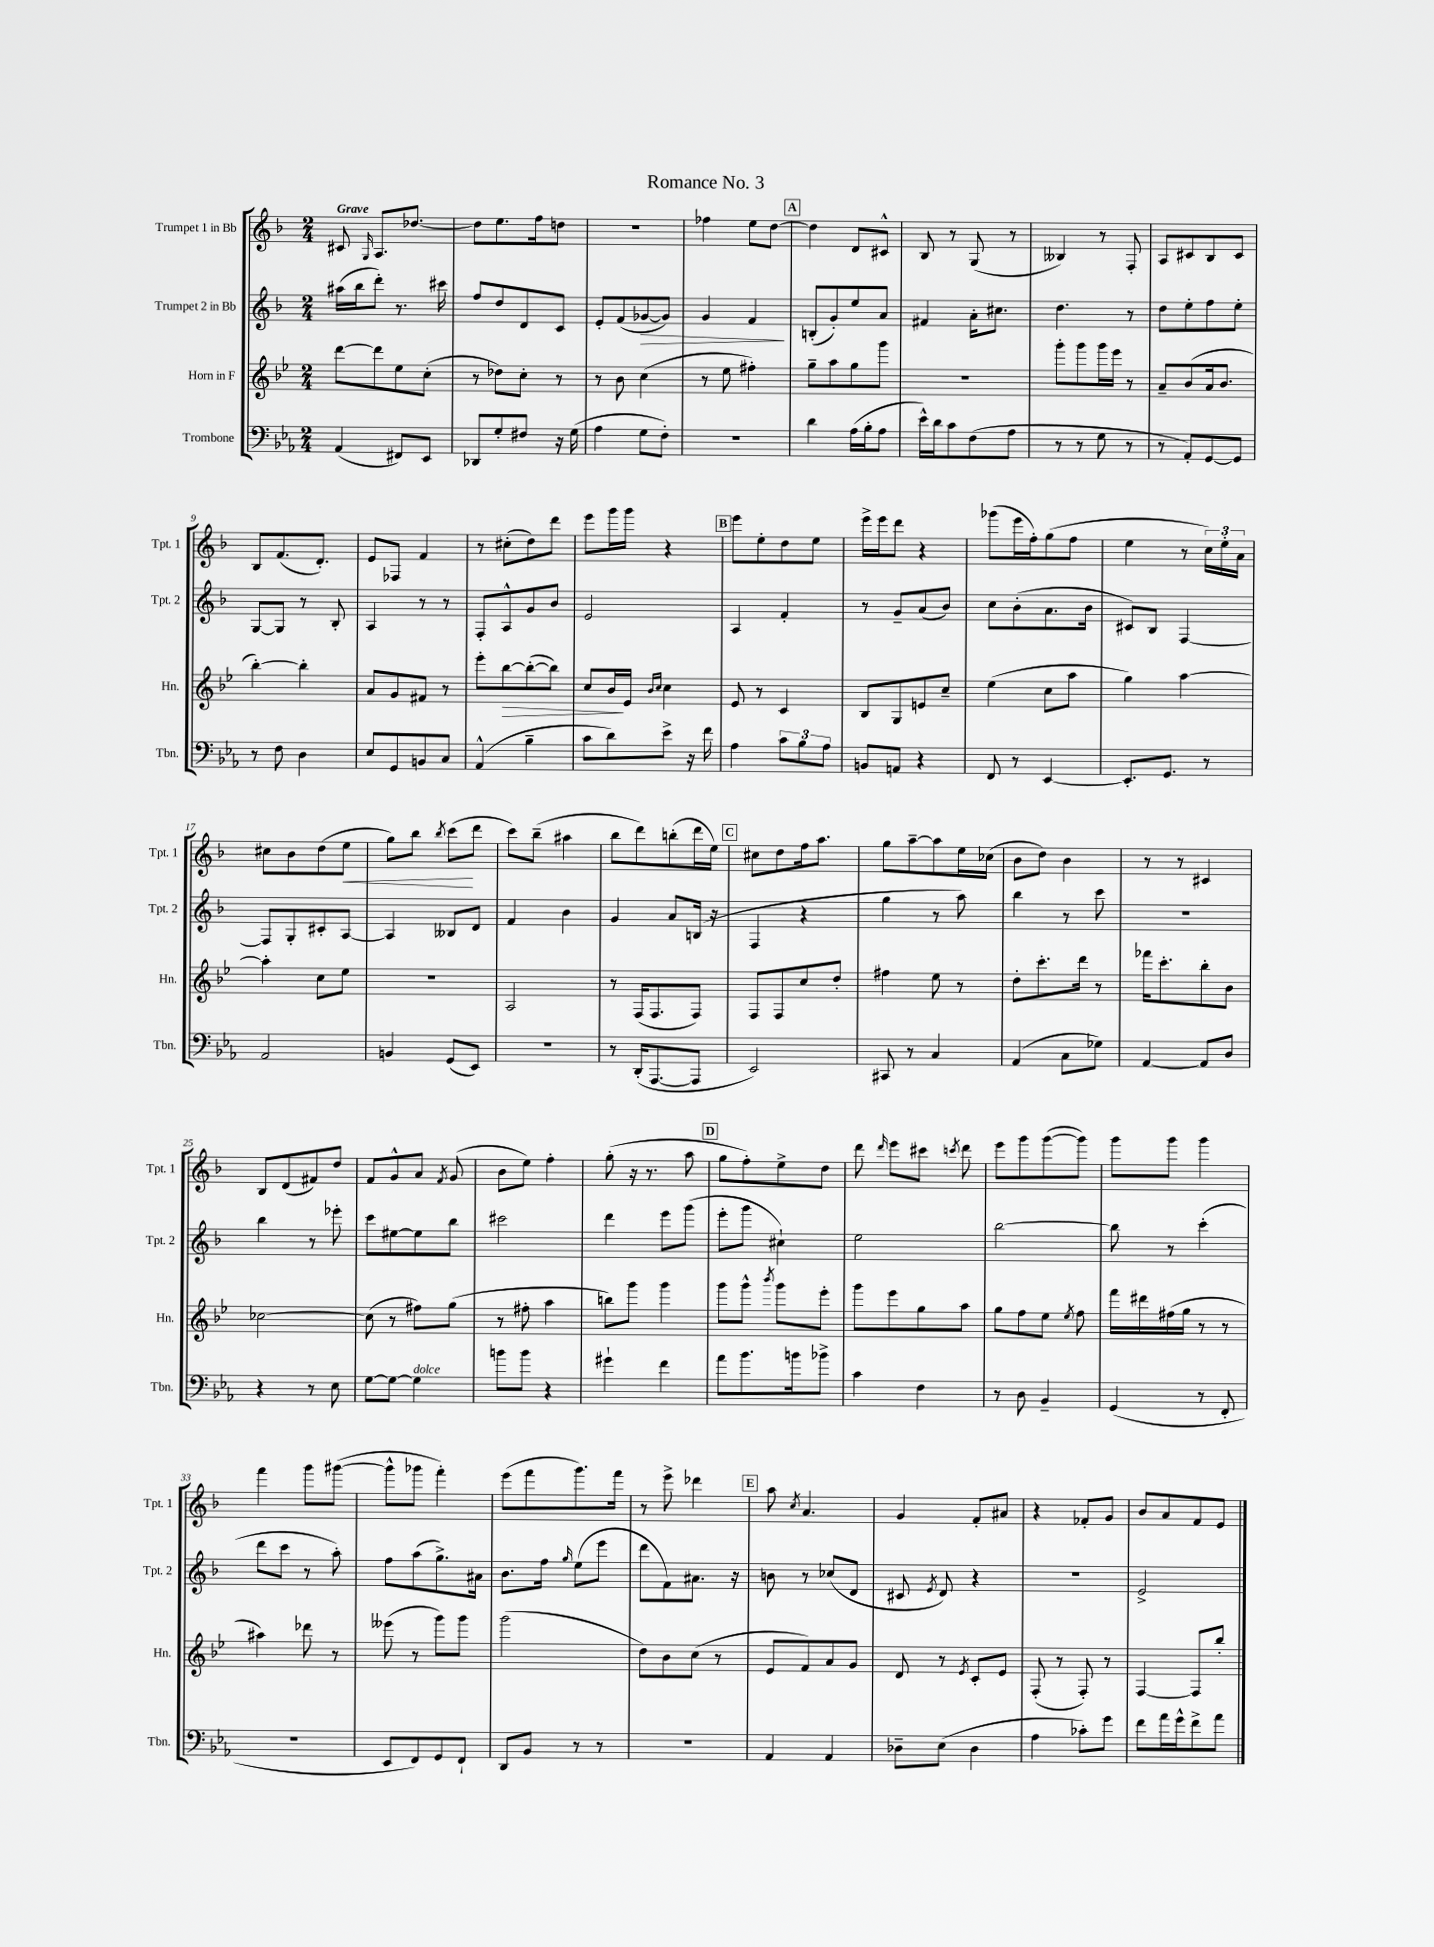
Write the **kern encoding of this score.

**kern	**kern	**dynam	**kern	**dynam	**kern	**dynam
*part4	*part3	*part3	*part2	*part2	*part1	*part1
*staff4	*staff3	*staff3	*staff2	*staff2	*staff1	*staff1
*I"Trombone	*I"Horn in F	*	*I"Trumpet 2 in Bb	*	*I"Trumpet 1 in Bb	*
*I'Tbn.	*I'Hn.	*	*I'Tpt. 2	*	*I'Tpt. 1	*
*clefF4	*clefG2	*	*clefG2	*	*clefG2	*
*k[b-e-a-]	*k[b-e-]	*	*k[b-]	*	*k[b-]	*
*M2/4	*M2/4	*	*M2/4	*	*M2/4	*
=1	=1	=1	=1	=1	=1	=1
!	!	!	!	!	!LO:TX:a:B:t=Grave	!
(4AA-/	[8ddd\L	.	(16aa#X\LL	.	8c#X/	.
.	.	.	16bb-\J	.	.	.
.	.	.	.	.	16qqG/	.
.	8ddd\]	.	8ddd'\J)	.	8.A/L	.
8FF#X/L)	8ee-\	.	8.r	.	.	.
.	.	.	.	.	[8.dd-X/J	.
8EE-/J	(8cc'\J	.	.	.	.	.
.	.	.	16ccc#X\	.	.	.
=2	=2	=2	=2	=2	=2	=2
8DD-X/L	8r	.	8ff/L	.	8dd-\L]	.
8G'/	8dd-X\L)	.	8dd/	.	8.ee\	.
8F#X/J	8cc'\J	.	8d/	.	.	.
.	.	.	.	.	16ff\k	.
16r	8r	.	8c/J	.	8ddn\J	.
(16G\	.	.	.	.	.	.
=3	=3	=3	=3	=3	=3	=3
4A-\	8r	.	8e'/L	.	2r	.
.	8b-\	.	(8f/	.	.	.
!	!	!	!	!LO:HP:b	!	!
8G\L	(4cc\	.	[8g-X/	>	.	.
8F'\J)	.	.	8g-/J])	.	.	.
=4	=4	=4	=4	=4	=4	=4
2r	8r	.	4g/	.	4ff-X\	.
.	8ee-\	.	.	.	.	.
.	4ff#X'\)	.	4f/	.	8ee\L	.
.	.	.	.	.	[8dd\J	.
.	.	.	.	]	.	.
!!LO:REH:place=s1:t=A
=5	=5	=5	=5	=5	=5	=5
4d\	8gg~\L	.	(8Bn'/L	.	4dd\]	.
.	8aa\	.	8g'/)	.	.	.
(16A-\LL	8gg\	.	8ee/	.	8d/L	.
16B-'\J	.	.	.	.	.	.
8A-\J	8ggg\J	.	8a/J	.	8c#X^^/J	.
=6	=6	=6	=6	=6	=6	=6
16e-^^\LL)	2r	.	4f#X/	.	8B-/	.
16d\J	.	.	.	.	.	.
8c\	.	.	.	.	8r	.
(8F\	.	.	16a'\KL	.	(8G/	.
.	.	.	8.cc#X\J	.	.	.
8A-\J	.	.	.	.	8r	.
=7	=7	=7	=7	=7	=7	=7
8r	8ggg'\L	.	4.dd\	.	4B--X/)	.
8r	8ggg\	.	.	.	.	.
8G\	16ggg\L	.	.	.	8r	.
.	16eee-\JJ	.	.	.	.	.
8r	8r	.	8r	.	8F'/	.
=8	=8	=8	=8	=8	=8	=8
8r	8a~/L	.	8dd\L	.	8A/L	.
8AA-'/L)	(8b-/	.	8ee'\	.	8c#X/	.
[8GG/	16a/k	.	8ff\	.	8B-/	.
.	8.b-/J	.	.	.	.	.
8GG/J]	.	.	8ee'\J	.	8c#/J	.
!!LO:LB:g=z
=9	=9	=9	=9	=9	=9	=9
8r	[4bb-'\)	.	[8G/L	.	8B-/L	.
8F\	.	.	8G/J]	.	(8.f/	.
4D\	4bb-'\]	.	8r	.	.	.
.	.	.	.	.	8.d'/J)	.
.	.	.	8B-'/	.	.	.
=10	=10	=10	=10	=10	=10	=10
8E-/L	8a/L	.	4A/	.	8e/L	.
8GG/	8g/	.	.	.	8F-X/J	.
8BBn/	8f#X/J	.	8r	.	4f/	.
8C/J	8r	.	8r	.	.	.
=11	=11	=11	=11	=11	=11	=11
(4AA-^^/	8eee-'\L	.	8F'/L	.	8r	.
!	!	!LO:HP:b	!	!	!	!
.	[8bb-\	>	8A^^/	.	(8cc#X'\L	.
4B-~\	(8bb-'\_	.	8g/	.	8dd\)	.
.	8bb-\J])	.	8b-/J	.	8ddd\J	.
=12	=12	=12	=12	=12	=12	=12
8c\L	8cc/L	.	2e/	.	8eee\L	.
8d\)	16b-/L	.	.	.	16ggg\L	.
.	16e-/JJ	]	.	.	16ggg\JJ	.
.	16qqb-/LL	.	.	.	.	.
.	16qqcc/JJ	.	.	.	.	.
8e-^\J	4cc\	.	.	.	4r	.
16r	.	.	.	.	.	.
16f\	.	.	.	.	.	.
!!LO:REH:place=s1:t=B
=13	=13	=13	=13	=13	=13	=13
4A-\	8e-/	.	4A/	.	8eee\L	.
.	8r	.	.	.	8ee'\	.
12c\L	4c/	.	4f'/	.	8dd\	.
12B-\	.	.	.	.	.	.
.	.	.	.	.	8ee\J	.
12A-\J	.	.	.	.	.	.
=14	=14	=14	=14	=14	=14	=14
8BBn/L	8B-/L	.	8r	.	16eee^\LL	.
.	.	.	.	.	16eee\J	.
8AAn/J	8G/	.	8g~/L	.	8ddd\J	.
4r	8en/	.	(8a/	.	4r	.
.	8cc~/J	.	8b-/J)	.	.	.
=15	=15	=15	=15	=15	=15	=15
8FF/	(4ee-\	.	8cc\L	.	(8ggg-X\L	.
8r	.	.	(8b-'\	.	16eee\L	.
.	.	.	.	.	16ff'\J)	.
[4EE-/	8cc\L	.	8.a\	.	(8gg\	.
.	8aa\J	.	.	.	8ff\J	.
.	.	.	16b-\Jk	.	.	.
=16	=16	=16	=16	=16	=16	=16
8.EE-'/L]	4gg\)	.	8c#X/L)	.	4ee\	.
.	.	.	8B-/J	.	.	.
8.GG/J	.	.	.	.	.	.
.	[4aa\	.	[4F/	.	8r	.
8r	.	.	.	.	24cc\LL)	.
.	.	.	.	.	24ee'\	.
.	.	.	.	.	24a\JJ	.
!!LO:LB:g=z
=17	=17	=17	=17	=17	=17	=17
2AA-/	4aa'\]	.	8F/L]	.	8cc#X\L	.
.	.	.	8G'/	.	8b-\	.
.	8cc\L	.	8c#X'/	.	(8dd\	.
!	!	!	!	!	!	!LO:HP:b
.	8ee-\J	.	[8A/J	.	8ee\J	<
=18	=18	=18	=18	=18	=18	=18
4BBn/	2r	.	4A/]	.	8gg\L)	.
.	.	.	.	.	8bb-\J	.
.	.	.	.	.	8qbb-/	.
(8GG/L	.	.	8B--X/L	.	(8ccc\L	.
8EE-/J)	.	.	8d/J	.	8ddd\J	[
=19	=19	=19	=19	=19	=19	=19
2r	2A/	.	4f/	.	8ccc\L)	.
.	.	.	.	.	(8bb-~\J	.
.	.	.	4b-\	.	4aa#X\	.
=20	=20	=20	=20	=20	=20	=20
8r	8r	.	4g/	.	8bb-\L	.
(16DD'/KL	(16F/KL	.	.	.	8ddd\)	.
[8.AAA-/	8.F/	.	.	.	.	.
.	.	.	8a/L	.	(8bbn'\	.
8AAA-/J]	8F/J)	.	(16Bn/Jk	.	16ddd\L	.
.	.	.	16r	.	16ee\JJ)	.
!!LO:REH:place=s1:t=C
=21	=21	=21	=21	=21	=21	=21
2EE-/)	8F/L	.	4F/	.	8cc#X\L	.
.	8F/	.	.	.	8dd\	.
.	8cc/	.	4r	.	16ff\k	.
.	.	.	.	.	8.aa\J	.
.	8dd'/J	.	.	.	.	.
=22	=22	=22	=22	=22	=22	=22
8CC#X/	4ff#X\	.	4gg\	.	8gg\L	.
8r	.	.	.	.	[8aa~\	.
4C/	8ee-\	.	8r	.	8aa\]	.
.	8r	.	8aa\)	.	16ee\L	.
.	.	.	.	.	(16cc-X\JJ	.
=23	=23	=23	=23	=23	=23	=23
(4AA-/	8dd'\L	.	4bb-\	.	8b-\L	.
.	8.ccc'\	.	.	.	8dd\J)	.
8C\L	.	.	8r	.	4b-\	.
.	16ddd\Jk	.	.	.	.	.
8G-X\J)	8r	.	8ccc\	.	.	.
=24	=24	=24	=24	=24	=24	=24
[4AA-/	16fff-X\KL	.	2r	.	8r	.
.	8.ccc'\	.	.	.	.	.
.	.	.	.	.	8r	.
8AA-/L]	8bb-'\	.	.	.	4c#X/	.
8D/J	8b-\J	.	.	.	.	.
!!LO:LB:g=z
=25	=25	=25	=25	=25	=25	=25
4r	[2cc-X\	.	4bb-\	.	8B-/L	.
.	.	.	.	.	(8d/	.
8r	.	.	8r	.	8f#X/)	.
8E-\	.	.	8eee-X'\	.	8dd/J	.
=26	=26	=26	=26	=26	=26	=26
[8G\L	(8cc-\]	.	8ccc\L	.	8f/L	.
8G\J_	8r	.	[8ee#X\	.	8g^^/	.
!LO:TX:a:i:t=dolce	!	!	!	!	!	!
4G\]	8ff#X\L)	.	8ee#\]	.	8a/J	.
.	.	.	.	.	8qf/	.
.	(8gg\J	.	8bb-\J	.	(8g/	.
=27	=27	=27	=27	=27	=27	=27
8bn\L	8r	.	2ccc#X\	.	8b-\L	.
8b\J	8ff#X'\	.	.	.	8ee\J)	.
4r	4aa\	.	.	.	4ff'\	.
=28	=28	=28	=28	=28	=28	=28
4g#X`\	8bbn\L)	.	4ddd\	.	(8gg'\	.
.	8ggg\J	.	.	.	16r	.
.	.	.	.	.	8.r	.
4f\	4ggg\	.	8eee\L	.	.	.
.	.	.	(8ggg\J	.	8aa\	.
!!LO:REH:place=s1:t=D
=29	=29	=29	=29	=29	=29	=29
8a-\L	8ggg\L	.	8eee'\L	.	8gg\L	.
8.b-\	8ggg^^\J	.	8ggg\J	.	8ff'\)	.
.	8qbbb-/	.	.	.	.	.
.	8ggg\L	.	4cc#X`\)	.	8ee^\	.
16bn\k	.	.	.	.	.	.
8b-X^\J	8eee-'\J	.	.	.	8dd\J	.
=30	=30	=30	=30	=30	=30	=30
4c\	8ggg\L	.	2ee\	.	8ddd\	.
.	.	.	.	.	16qqddd/	.
.	8eee-\	.	.	.	8eee\L	.
4F\	8gg\	.	.	.	8ccc#X\J	.
.	.	.	.	.	8qcccn/	.
.	8aa\J	.	.	.	8ddd\	.
=31	=31	=31	=31	=31	=31	=31
8r	8gg\L	.	[2bb-\	.	8eee\L	.
8D\	8ff\	.	.	.	8ggg\	.
4BB-~/	8ee-\J	.	.	.	([8ggg\	.
.	8qee-/	.	.	.	.	.
.	8ff\	.	.	.	8ggg\J])	.
=32	=32	=32	=32	=32	=32	=32
(4GG/	16fff\LL	.	8bb-\]	.	8ggg\L	.
.	16ddd#X\	.	.	.	.	.
.	(16ff#X\	.	8r	.	8ggg\J	.
.	16gg\JJ	.	.	.	.	.
8r	8r	.	(4ccc'\	.	4ggg\	.
8FF'/	8r	.	.	.	.	.
!!LO:LB:g=z
=33	=33	=33	=33	=33	=33	=33
2r	4aa#X\)	.	8ddd\L	.	4fff\	.
.	.	.	8ccc\J	.	.	.
.	8ddd-X\	.	8r	.	8ggg\L	.
.	8r	.	8aa'\)	.	([8ggg#X\J	.
=34	=34	=34	=34	=34	=34	=34
8EE-/L	(8eee--X\	.	8ff\L	.	8ggg#^^\L]	.
8FF/)	8r	.	(8aa\	.	8ggg-X\J	.
8GG/	8ggg\L)	.	8.gg^\)	.	4fff'\)	.
8FF`/J	8ggg\J	.	.	.	.	.
.	.	.	16a#X\Jk	.	.	.
=35	=35	=35	=35	=35	=35	=35
8DD/L	(2ggg\	.	8.b-\L	.	(8eee\L	.
8BB-/J	.	.	.	.	8fff\	.
.	.	.	16ff\Jk	.	.	.
.	.	.	16qqgg/	.	.	.
8r	.	.	(8ee\L	.	8.ggg\)	.
8r	.	.	8eee\J	.	.	.
.	.	.	.	.	16fff\Jk	.
=36	=36	=36	=36	=36	=36	=36
2r	8dd\L)	.	8ddd\L	.	8r	.
.	8b-\	.	8f\)	.	8eee^\	.
.	(8cc\J	.	8.a#X\J	.	4ddd-X\	.
.	8r	.	.	.	.	.
.	.	.	16r	.	.	.
!!LO:REH:place=s1:t=E
=37	=37	=37	=37	=37	=37	=37
4AA-/	8e-/L	.	8bn\	.	8aa\	.
.	.	.	.	.	8qcc/	.
.	8f/)	.	8r	.	4.a/	.
4AA-/	8a/	.	(8cc-X/L	.	.	.
.	8g/J	.	8d/J	.	.	.
=38	=38	=38	=38	=38	=38	=38
8D-X~\L	8d/	.	8c#X/	.	4g/	.
.	.	.	8qe/	.	.	.
(8E-\J	8r	.	8d/)	.	.	.
.	8qe-/	.	.	.	.	.
4D-\	8c'/L	.	4r	.	8f'/L	.
.	8e-/J	.	.	.	8a#X/J	.
=39	=39	=39	=39	=39	=39	=39
4A-\	(8F'/	.	2r	.	4r	.
.	8r	.	.	.	.	.
8c-X'\L)	8F'/)	.	.	.	8f-X'/L	.
8g\J	8r	.	.	.	8g/J	.
=40	=40	=40	=40	=40	=40	=40
8f\L	[4F/	.	2e^/	.	8b-/L	.
16a-\L	.	.	.	.	8a/	.
16g^^\J	.	.	.	.	.	.
8f^\	8F/L]	.	.	.	8f/	.
8a-\J	8bb-'/J	.	.	.	8e/J	.
==	==	==	==	==	==	==
*-	*-	*-	*-	*-	*-	*-
